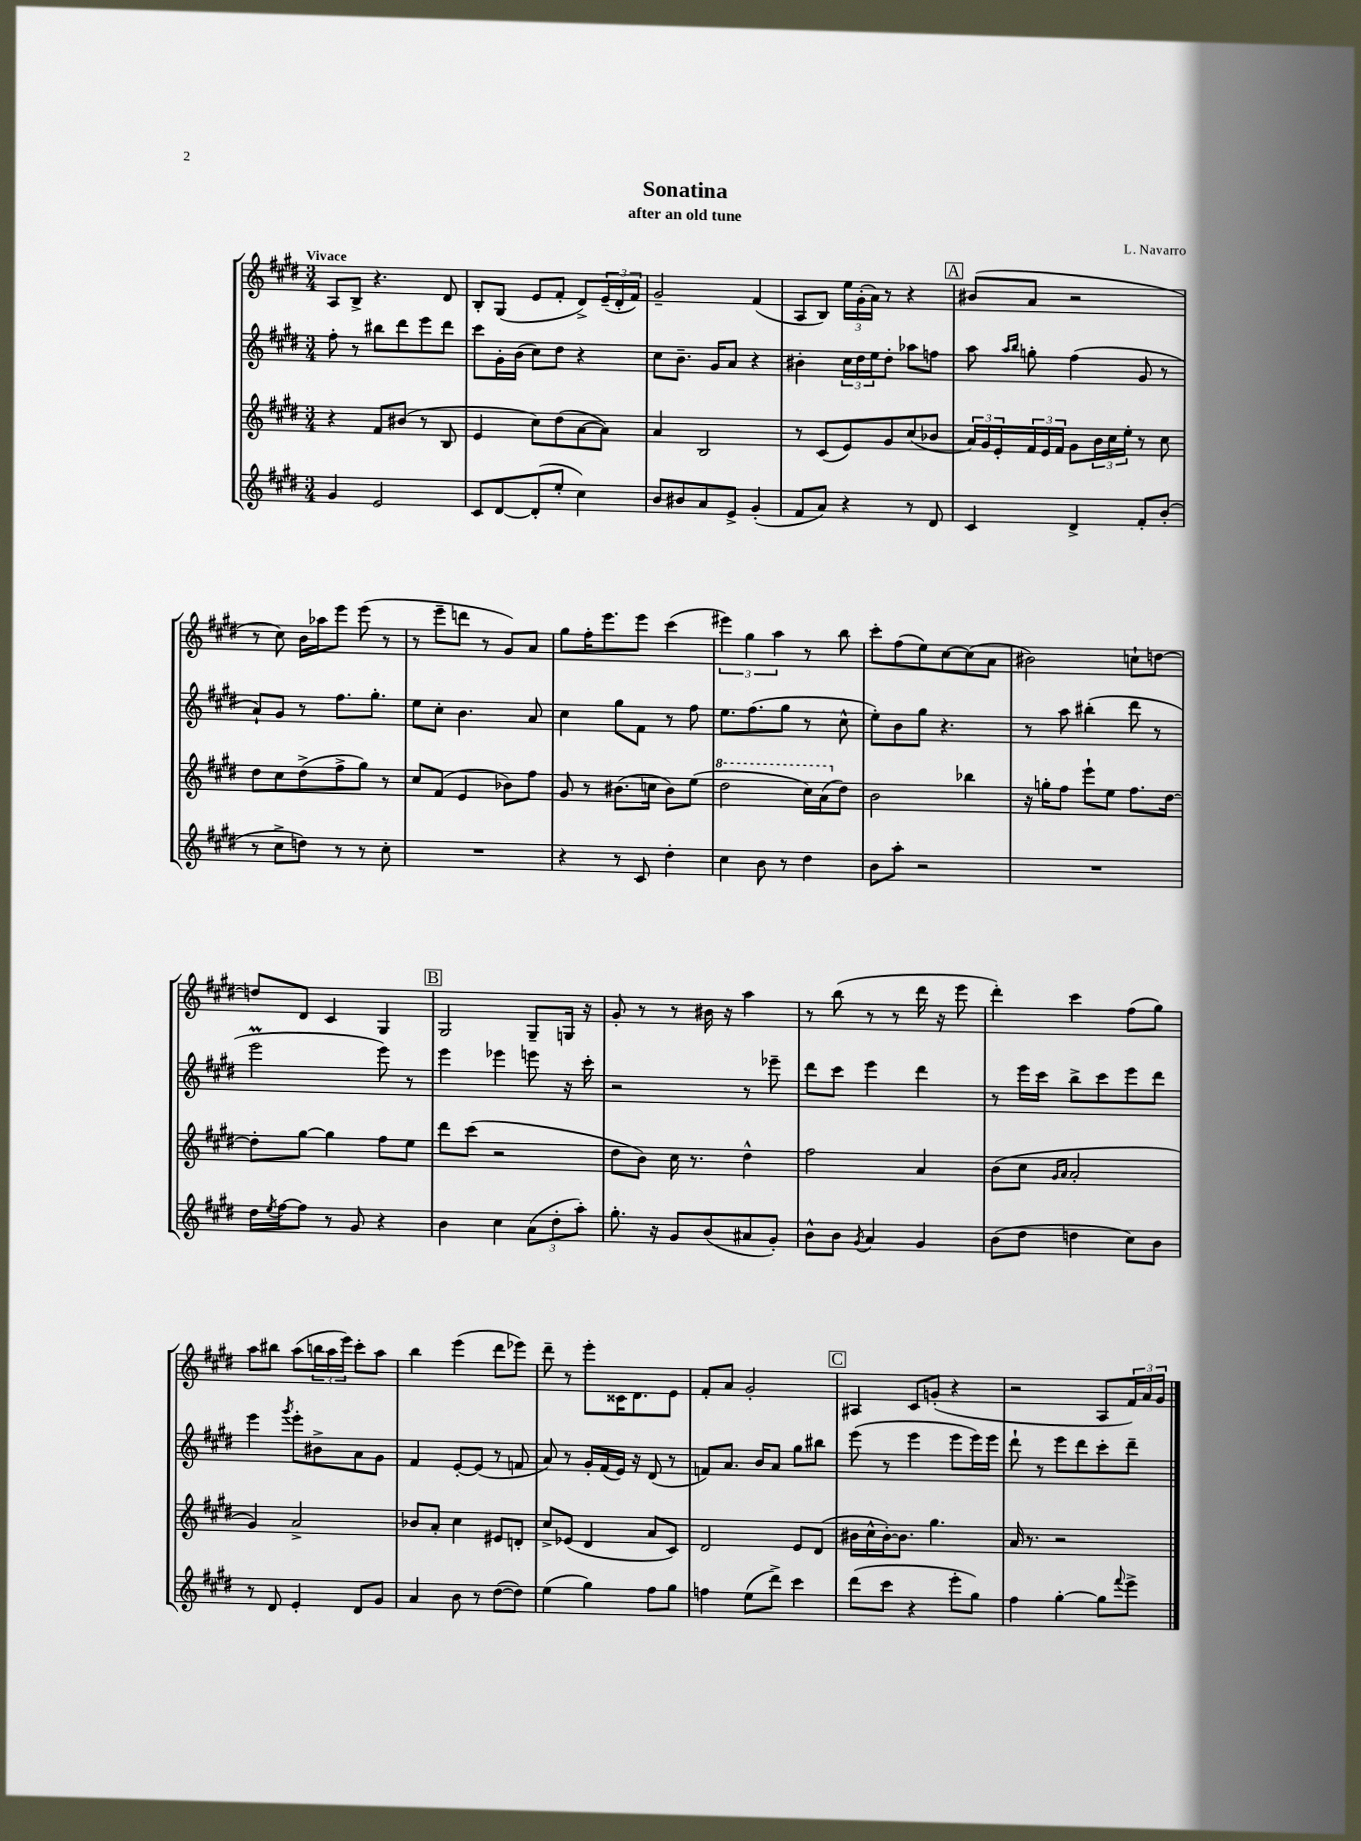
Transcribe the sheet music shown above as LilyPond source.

\header { title = "Sonatina" composer = "L. Navarro" subtitle = "after an old tune" }
<<
\new StaffGroup <<
\new Staff = "s0" {
    \clef treble \key e \major \numericTimeSignature \time 3/4 \tempo "Vivace"
    a8 b8-> r4. dis'8 |
    b8-. gis8( e'8 fis'8-. dis'8->) \tuplet 3/2 { e'16--( dis'16-. fis'16) } |
    gis'2-- fis'4( |
    a8 b8) \tuplet 3/2 { e''16 gis'16-.( a'16) } r8 r4 |
    \mark \markup { \box "A" } bis'8( a'8 r2 |
    r8 cis''8) b'16 aes''16 e'''8 e'''8( r8 |
    r8 e'''8-- d'''8 r8 gis'8) a'8 |
    gis''8 fis''16-. e'''8. e'''8 cis'''4( |
    \tuplet 3/2 { eis'''4) gis''4 a''4 } r8 b''8 |
    cis'''8-. fis''8( e''8) cis''8~ cis''8( a'8 |
    bis'2) c''8-! d''8~ |
    d''8 dis'8 cis'4 gis4 |
    \mark \markup { \box "B" } gis2 gis8-- g16 r16 |
    gis'8-. r8 r8 bis'16 r16 a''4 |
    r8 b''8( r8 r8 dis'''16 r16 e'''8 |
    dis'''4-.) cis'''4 fis''8( gis''8) |
    a''8 bis''8 a''8( \tuplet 3/2 { b''16 a''16 e'''16) } cis'''8-. a''8 |
    b''4 e'''4( dis'''8 ees'''8) |
    dis'''8-- r8 e'''8-. cisis'16 dis'8. e'8 |
    fis'8-. a'8 gis'2-. |
    \mark \markup { \box "C" } ais4 cis'8 g'8-.( r4 |
    r2 a8 \tuplet 3/2 { fis'16) a'16 gis'16 } \bar "|." |
}
\new Staff = "s1" {
    \clef treble \key e \major \numericTimeSignature \time 3/4
    fis''8-. r8 bis''8 dis'''8 e'''8 dis'''8 |
    cis'''8 gis'16-. b'16( cis''8) dis''8 r4 |
    cis''8 b'8.-- gis'16 a'8 r4 |
    bis'4-. \tuplet 3/2 { cis''16 dis''16 e''16 } dis''8-. aes''8 f''8 |
    \mark \markup { \box "A" } a''8 \grace { a''16 b''16 } g''8-. fis''4( gis'8 r8 |
    a'8-!) gis'8 r8 fis''8. gis''8.-. |
    e''8 cis''8-. b'4. a'8 |
    cis''4 gis''8 fis'8 r8 fis''8 |
    e''8. fis''8.( gis''8 r8 cis''8-^ |
    e''8-.) b'8 gis''8 r4. |
    r8 a''8 bis''4-.( dis'''8 r8 |
    e'''2\prall e'''8) r8 |
    \mark \markup { \box "B" } e'''4 ees'''4 e'''8 r16 cis'''16-. |
    r2 r8 ees'''8-- |
    dis'''8 cis'''8 e'''4 dis'''4 |
    r8 e'''16 cis'''16 b''8-> cis'''8 e'''8 dis'''8 |
    e'''4 \acciaccatura { gis'''8 } e'''8-. bis'8-> a'8 gis'8 |
    fis'4 e'8~-. e'8( r8 f'8 |
    a'8) r8 gis'16-. fis'16( e'16) r16 dis'8( r8 |
    f'8) a'8. b'16 a'8 gis''8 bis''8 |
    \mark \markup { \box "C" } e'''8( r8 e'''4 e'''8 e'''16) e'''16 |
    dis'''8-! r8 e'''8 dis'''8 cis'''8-. dis'''8-- \bar "|." |
}
\new Staff = "s2" {
    \clef treble \key e \major \numericTimeSignature \time 3/4
    r4 fis'8 bis'8( r8 b8 |
    e'4 cis''8) dis''8( a'8~ a'8) |
    a'4 b2 |
    r8 cis'8( e'8) gis'8 cis''8( bes'8 |
    \mark \markup { \box "A" } \tuplet 3/2 { a'16) gis'16 e'16-. } \tuplet 3/2 { fis'16 e'16 fis'16 } gis'8 \tuplet 3/2 { b'16 cis''16 e''16-. } r8 cis''8 |
    dis''8 cis''8 dis''8->( fis''8-> gis''8) r8 |
    cis''8 fis'8( e'4 bes'8) fis''8 |
    gis'8 r8 bis'8.( c''16 bis'8) e''8( |
    \ottava #1 dis'''2 cis'''16) a''16( \ottava #0 dis''8) |
    b'2 bes''4 |
    r16 g''16-. fis''8 e'''8-! e''8 fis''8. dis''16~ |
    dis''8-. gis''8~ gis''4 fis''8 e''8 |
    \mark \markup { \box "B" } dis'''8 cis'''8( r2 |
    dis''8 b'8) cis''16 r8. dis''4-^ |
    fis''2 a'4 |
    b'8( cis''8 \grace { gis'16 a'16 } a'2-. |
    gis'4) a'2-> |
    bes'8 a'8-. cis''4 eis'8 d'8-. |
    cis''8-> ees'8( dis'4 a'8 cis'8) |
    dis'2 e'8 dis'8( |
    \mark \markup { \box "C" } bis'16 cis''16-^ bis'16~-.) bis'8. gis''4. |
    a'16 r8. r2 \bar "|." |
}
\new Staff = "s3" {
    \clef treble \key e \major \numericTimeSignature \time 3/4
    gis'4 e'2 |
    cis'8 dis'8~ dis'8-.( e''8-. cis''4) |
    b'8 bis'8 a'8 e'8-> gis'4-.( |
    fis'8 a'8) r4 r8 dis'8 |
    \mark \markup { \box "A" } cis'4 dis'4-> fis'8-. b'8-.( |
    r8 cis''8-> d''8) r8 r8 cis''8-. |
    R2. |
    r4 r8 cis'8 dis''4-. |
    cis''4 b'8 r8 dis''4 |
    b'8 a''8-. r2 |
    R2. |
    dis''16 \acciaccatura { e''8 } fis''16~ fis''8 r8 gis'8 r4 |
    \mark \markup { \box "B" } b'4 cis''4 \tuplet 3/2 { a'8( dis''8-. a''8-.) } |
    gis''8.-. r16 gis'8 b'8( ais'8 gis'8-.) |
    b'8-^ b'8 \acciaccatura { gis'8 } a'4 gis'4 |
    b'8( dis''8 d''4 cis''8) b'8 |
    r8 dis'8 e'4-. dis'8 gis'8 |
    a'4 b'8 r8 dis''8~( dis''8) |
    e''4( gis''4) fis''8 gis''8 |
    f''4 e''8( dis'''8->) cis'''4 |
    \mark \markup { \box "C" } dis'''8( cis'''8 r4 e'''8-. gis''8) |
    fis''4 gis''4~-. gis''8 \appoggiatura { fis'''8 } e'''8-> \bar "|." |
}
>>
>>
\layout { \context { \Score \remove "Bar_number_engraver" } }
